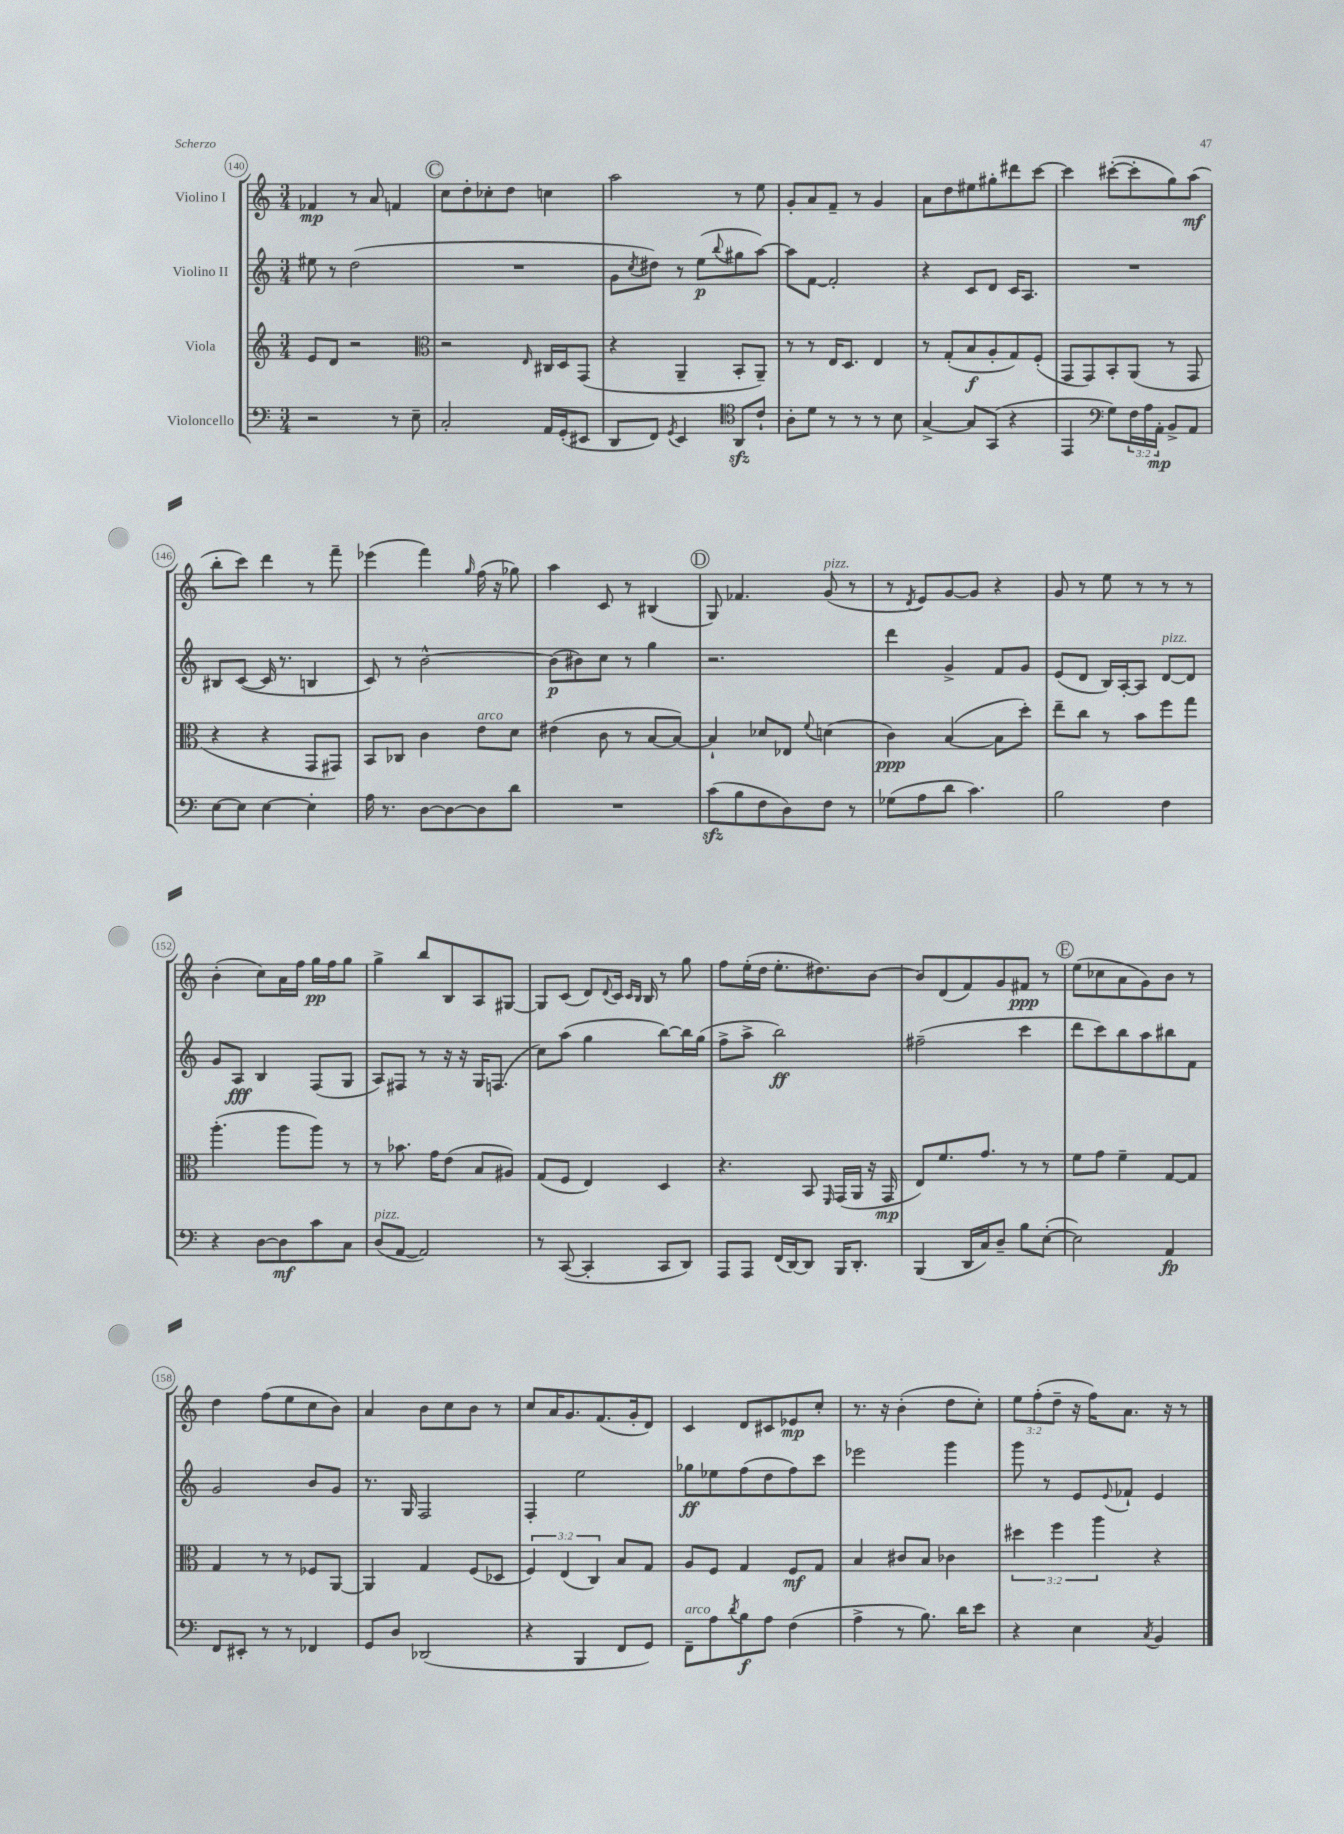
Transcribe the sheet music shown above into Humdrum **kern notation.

**kern	**dynam	**kern	**dynam	**kern	**dynam	**kern	**dynam
*part4	*part4	*part3	*part3	*part2	*part2	*part1	*part1
*staff4	*staff4	*staff3	*staff3	*staff2	*staff2	*staff1	*staff1
*I"Violoncello	*	*I"Viola	*	*I"Violino II	*	*I"Violino I	*
*clefF4	*	*clefG2	*	*clefG2	*	*clefG2	*
*k[]	*	*k[]	*	*k[]	*	*k[]	*
*M3/4	*	*M3/4	*	*M3/4	*	*M3/4	*
=140	=140	=140	=140	=140	=140	=140	=140
2r	.	8e/L	.	8ee#X\	.	4f-X/	mp
.	.	8d/J	.	8r	.	.	.
.	.	2r	.	(2dd\	.	8r	.
.	.	.	.	.	.	8a/	.
8r	.	.	.	.	.	4fn/	.
8E~\	.	.	.	.	.	.	.
!!LO:REH:place=s1:t=C
=141	=141	=141	=141	=141	=141	=141	=141
*	*	*clefC3	*	*	*	*	*
2C'/	.	2r	.	2.r	.	8cc\L	.
.	.	.	.	.	.	8dd'\	.
.	.	.	.	.	.	8cc-X'\	.
.	.	.	.	.	.	8dd\J	.
.	.	16qqE/	.	.	.	.	.
16AA/LL	.	16C#X/LL	.	.	.	4ccn\	.
(16GG'/J	.	16D/J	.	.	.	.	.
8EE#X/J	.	(8GG/J	.	.	.	.	.
=142	=142	=142	=142	=142	=142	=142	=142
8DD/L	.	4r	.	8g\L	.	2aa\	.
.	.	.	.	8qcc/	.	.	.
8FF/J)	.	.	.	8dd#X\J)	.	.	.
8qGG/	.	.	.	.	.	.	.
4EE/	.	4AA~/	.	8r	.	.	.
.	.	.	.	(8ee\L	p	.	.
*clefC4	*	*	*	*	*	*	*
.	.	.	.	8qqbb/	.	.	.
8AAzz/L	.	8BB'/L	.	8gg#X\	.	8r	.
8c`/J	.	8AA~/J)	.	[8aa\J)	.	8ee\	.
=143	=143	=143	=143	=143	=143	=143	=143
8A'\L	.	8r	.	8aa\L]	.	8g'/L	.
8d\J	.	8r	.	[8f\J	.	8a/	.
8r	.	16E/KL	.	2f'/]	.	8f~/J	.
.	.	8.D/J	.	.	.	.	.
8r	.	.	.	.	.	8r	.
8r	.	4E/	.	.	.	4g/	.
8B\	.	.	.	.	.	.	.
=144	=144	=144	=144	=144	=144	=144	=144
[4G^/	.	8r	.	4r	.	8a\L	.
.	.	(8G'/L	.	.	.	8dd\	.
8G/L]	.	8B/	f	8c/L	.	8ee#X\	.
(8GG/J	.	8A'/	.	8d/J	.	8gg#X'\	.
4r	.	8G/)	.	16c/KL	.	8ddd#X\	.
.	.	.	.	8.A/J	.	.	.
.	.	(8F'/J	.	.	.	[8ccc\J	.
=145	=145	=145	=145	=145	=145	=145	=145
4EE/	.	8GG/L	.	2.r	.	4ccc\]	.
.	.	8GG/)	.	.	.	.	.
*clefF4	*	*	*	*	*	*	*
8G\L)	.	8BB'/	.	.	.	([8ccc#X'\L	.
24F\L	.	(8AA/J	.	.	.	8ccc#'\]	.
24A\	.	.	.	.	.	.	.
24AA'\JJ	mp	.	.	.	.	.	.
8BB^/L	.	8r	.	.	.	8gg\)	.
8AA/J	.	8GG/	.	.	.	(8aa\J	mf
!!LO:LB:g=z
=146	=146	=146	=146	=146	=146	=146	=146
[8E\L	.	4r	.	8B#X/L	.	8bb'\L	.
8E\J]	.	.	.	([8c/J	.	8ccc\J)	.
[4E\	.	4r	.	16c/]	.	4ddd\	.
.	.	.	.	8.r	.	.	.
4E'\]	.	8GG/L	.	4Bn/	.	8r	.
.	.	8GG#X/J)	.	.	.	8fff~\	.
=147	=147	=147	=147	=147	=147	=147	=147
16A\	.	8BB/L	.	8c/)	.	(4eee-X\	.
8.r	.	.	.	.	.	.	.
.	.	8C-X/J	.	8r	.	.	.
[8D\L	.	4c\	.	[2b^^\	.	4fff\)	.
8D\_	.	.	.	.	.	.	.
.	.	.	.	.	.	16qqgg/	.
!	!	!LO:TX:a:i:t=arco	!	!	!	!	!
8D\]	.	8e\L	.	.	.	(16ff\	.
.	.	.	.	.	.	16r	.
8d\J	.	8d\J	.	.	.	8gg-X\)	.
=148	=148	=148	=148	=148	=148	=148	=148
2.r	.	(4e#X\	.	(8b\L]	p	4aa\	.
.	.	.	.	8b#X\)	.	.	.
.	.	8c\	.	8cc\J	.	8c/	.
.	.	8r	.	8r	.	8r	.
.	.	[8B/L	.	4gg\	.	(4B#X/	.
.	.	8B/J_)	.	.	.	.	.
!!LO:REH:place=s1:t=D
=149	=149	=149	=149	=149	=149	=149	=149
(8czz\L	.	4B`/]	.	2.r	.	8G/)	.
8B\	.	.	.	.	.	4.f-X/	.
8F\	.	8d-X/L	.	.	.	.	.
8D\)	.	8E-X/J	.	.	.	.	.
.	.	8qqf/	.	.	.	.	.
!	!	!	!	!	!	!LO:TX:a:i:t=pizz.	!
8F\J	.	(4dn\	.	.	.	(8g/	.
8r	.	.	.	.	.	8r	.
=150	=150	=150	=150	=150	=150	=150	=150
(8G-X\L	.	4c\)	ppp	4ddd\	.	8r	.
.	.	.	.	.	.	8qd/	.
8A\	.	.	.	.	.	8e/L)	.
8d\J	.	([4B/	.	4g^/	.	[8g/	.
4.c\)	.	.	.	.	.	8g/J]	.
.	.	8B\L]	.	8f/L	.	4r	.
.	.	8dd'\J)	.	8g/J	.	.	.
=151	=151	=151	=151	=151	=151	=151	=151
2B\	.	8ee~\L	.	(8e/L	.	8g/	.
.	.	8cc\J	.	8d/J	.	8r	.
.	.	8r	.	16B/LL)	.	8ee\	.
.	.	.	.	[16A'/J	.	.	.
.	.	8b\L	.	8A/J]	.	8r	.
!	!	!	!	!LO:TX:a:i:t=pizz.	!	!	!
4F\	.	8ff\	.	[8d/L	.	8r	.
.	.	8gg\J	.	8d/J]	.	8r	.
!!LO:LB:g=z
=152	=152	=152	=152	=152	=152	=152	=152
4r	.	(4.aa'\	.	8g/L	.	(4b'\	.
.	.	.	.	8A/J	fff	.	.
[8D\L	.	.	.	4B/	.	8cc\L)	.
8D\]	mf	8aa\L	.	.	.	16a\L	.
.	.	.	.	.	.	16ff\JJ	.
8c\	.	8aa\J)	.	(8F/L	.	16gg\LL	pp
.	.	.	.	.	.	16ff\J	.
8C\J	.	8r	.	8G/J	.	8gg\J	.
=153	=153	=153	=153	=153	=153	=153	=153
!LO:TX:a:i:t=pizz.	!	!	!	!	!	!	!
(8D/L	.	8r	.	8A/L)	.	4gg^\	.
[8AA/J	.	8.b-X\	.	8F#X/J	.	.	.
2AA/])	.	.	.	8r	.	8bb/L	.
.	.	16g\KL	.	.	.	.	.
.	.	(8e\J	.	16r	.	8B/	.
.	.	.	.	16r	.	.	.
.	.	8B/L	.	16G/KL	.	8A/	.
.	.	.	.	(8.Fn/J	.	.	.
.	.	8A#X/J)	.	.	.	[8G#X/J	.
=154	=154	=154	=154	=154	=154	=154	=154
8r	.	(8G/L	.	8cc\L)	.	8G#/L]	.
([8CC/	.	8F/J	.	(8aa\J	.	(8c/J	.
4CC'/]	.	4E/)	.	4gg\	.	8d/L)	.
.	.	.	.	.	.	8qqd/	.
.	.	.	.	.	.	16c/Jk	.
.	.	.	.	.	.	16qqc/LL	.
.	.	.	.	.	.	16qqB/JJ	.
.	.	.	.	.	.	16B/	.
8CC/L	.	4D/	.	[8bb\L)	.	8r	.
8DD/J)	.	.	.	16bb\L]	.	8gg\	.
.	.	.	.	(16gg\JJ	.	.	.
=155	=155	=155	=155	=155	=155	=155	=155
8AAA/L	.	4.r	.	8ff^\L	.	8ff\L	.
8AAA/J	.	.	.	8aa^\J	.	(16ee'\L	.
.	.	.	.	.	.	16dd\JJ	.
(16FF/LL	.	.	.	2bb\)	ff	8.ee'\L	.
[16DD/J)	.	.	.	.	.	.	.
8DD/J]	.	8BB/	.	.	.	.	.
.	.	.	.	.	.	8.dd#X\)	.
.	.	16qqFF/	.	.	.	.	.
16BBB/KL	.	(16GG/LL	.	.	.	.	.
8.DD'/J	.	16AA/JJ	.	.	.	.	.
.	.	16r	.	.	.	[8b\J	.
.	.	16GG/	mp	.	.	.	.
=156	=156	=156	=156	=156	=156	=156	=156
(4BBB/	.	8E/L)	.	(2ff#X~\	.	8b/L]	.
.	.	8.f/	.	.	.	(8d/	.
16DD/LL	.	.	.	.	.	8f/)	.
16C/J)	.	8.g/J	.	.	.	.	.
8D~/J	.	.	.	.	.	8g/	.
8B\L	.	8r	.	4ccc\	.	8f#X/J	ppp
([8E'\J	.	8r	.	.	.	8r	.
!!LO:REH:place=s1:t=E
=157	=157	=157	=157	=157	=157	=157	=157
2E\])	.	8f\L	.	8ddd\L	.	(8ee\L	.
.	.	8g\J	.	8ccc\)	.	8cc-X\	.
.	.	4f~\	.	8bb\	.	8a\	.
.	.	.	.	8aa\	.	8g\)	.
4AA/	fp	[8G/L	.	8bb#X\	.	8b\J	.
.	.	8G/J]	.	8f\J	.	8r	.
!!LO:LB:g=z
=158	=158	=158	=158	=158	=158	=158	=158
8FF/L	.	4G/	.	2g/	.	4dd\	.
8EE#X'/J	.	.	.	.	.	.	.
8r	.	8r	.	.	.	(8ff\L	.
8r	.	8r	.	.	.	8ee\	.
4FF-X/	.	8F-X/L	.	8b/L	.	8cc\	.
.	.	[8AA/J	.	8g/J	.	8b\J)	.
=159	=159	=159	=159	=159	=159	=159	=159
8GG/L	.	4AA/]	.	8.r	.	4a/	.
8D/J	.	.	.	.	.	.	.
.	.	.	.	16G/	.	.	.
(2DD-X/	.	4G/	.	2F/	.	8b\L	.
.	.	.	.	.	.	8cc\	.
.	.	(8F/L	.	.	.	8b\J	.
.	.	8D-X/J	.	.	.	8r	.
=160	=160	=160	=160	=160	=160	=160	=160
4r	.	6F/)	.	4F'/	.	8cc/L	.
.	.	.	.	.	.	16a/K	.
.	.	(6E/	.	.	.	.	.
.	.	.	.	.	.	8.g/	.
4BBB/	.	.	.	2ee\	.	.	.
.	.	6C/)	.	.	.	.	.
.	.	.	.	.	.	(8.f/	.
8FF/L	.	8B/L	.	.	.	.	.
.	.	.	.	.	.	16g'/k	.
8GG/J)	.	8G/J	.	.	.	8d/J)	.
=161	=161	=161	=161	=161	=161	=161	=161
!LO:TX:a:i:t=arco	!	!	!	!	!	!	!
8FF~\L	.	8A/L	.	8gg-X\L	ff	4c/	.
8A\	.	8F/J	.	8ee-X\	.	.	.
8qd/	.	.	.	.	.	.	.
8B\	f	4G/	.	(8ff\	.	8d/L	.
8A\J	.	.	.	8dd\	.	8c#X/	.
(4F\	.	8F/L	mf	8ff\)	.	8e-X/	mp
.	.	8G/J	.	8ccc\J	.	8cc'/J	.
=162	=162	=162	=162	=162	=162	=162	=162
4A^\	.	4B/	.	2eee-X\	.	8.r	.
.	.	.	.	.	.	16r	.
8r	.	8c#X/L	.	.	.	(4b'\	.
8.B\)	.	8B/J	.	.	.	.	.
.	.	4c-X\	.	4ggg\	.	8dd\L	.
16d\KL	.	.	.	.	.	.	.
8e\J	.	.	.	.	.	8cc'\J)	.
=163	=163	=163	=163	=163	=163	=163	=163
4r	.	6dd#X\	.	8ggg\	.	12ee\L	.
.	.	.	.	.	.	(12ff'\	.
.	.	.	.	8r	.	.	.
.	.	6ff\	.	.	.	12dd~\J	.
4E\	.	.	.	8e/L	.	16r	.
.	.	.	.	.	.	16ff\KL)	.
.	.	6aa\	.	.	.	.	.
.	.	.	.	8qqe/	.	.	.
.	.	.	.	8f-X`/J	.	8.a\J	.
8qC/	.	.	.	.	.	.	.
4BB/	.	4r	.	4e/	.	.	.
.	.	.	.	.	.	16r	.
.	.	.	.	.	.	8r	.
==	==	==	==	==	==	==	==
*-	*-	*-	*-	*-	*-	*-	*-
